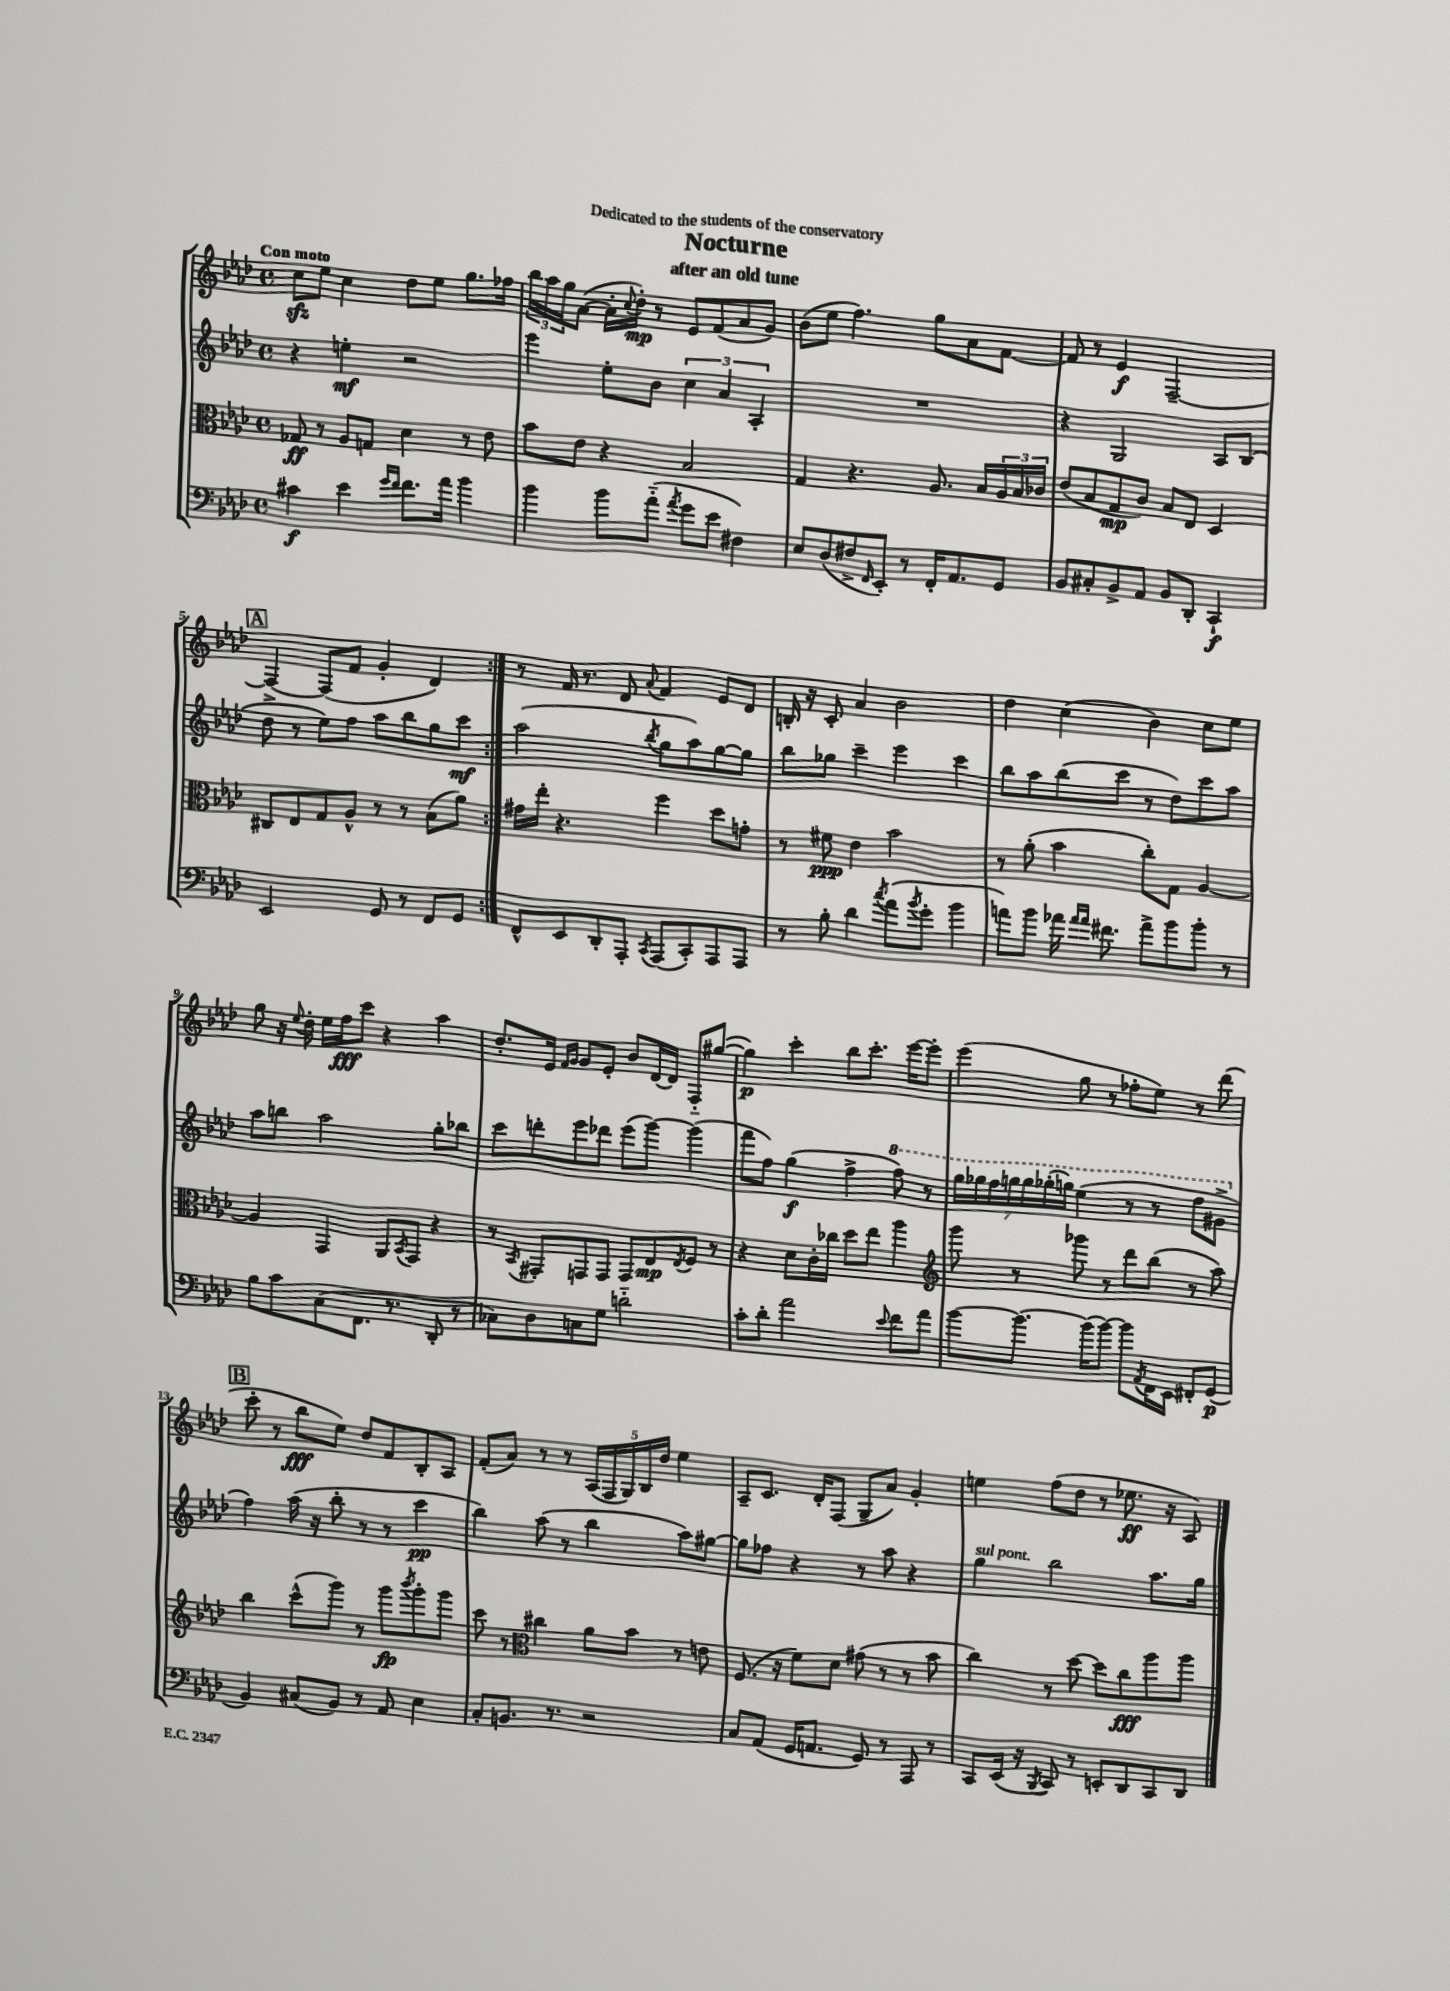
\header { title = "Nocturne" subtitle = "after an old tune" dedication = "Dedicated to the students of the conservatory" }
<<
\new StaffGroup <<
\new Staff = "s0" {
    \clef treble \key aes \major \defaultTimeSignature \time 4/4 \tempo "Con moto"
    \repeat volta 2 { c''8\sfz ees''8 c''4 des''8 ees''8 g''8. fes''16 |
    \tuplet 3/2 { bes''16 aes''16 g''16 } aes'8~( aes'16-. \appoggiatura { c''8 } des''16-.\mp) r8 ees'8 f'8( aes'8 g'8) |
    bes'8( ees''8 f''4.) g''8 aes'8 f'8~ |
    f'8 r8 ees'4\f f2~-- |
    \mark \markup { \box "A" } f4~ f8( f'8 g'4-. des'4) | }
    r8 f'16 r8. des'8 \appoggiatura { aes'8 } f'4 ees'8 des'8 |
    b16-. r16 c'8-. aes'4 bes'2 |
    des''4 c''4( bes'4) c''8 ees''8 |
    g''8 r16 \appoggiatura { ees''8 } des''16-. ees''16 f''16\fff c'''8 r4 aes''4 |
    des''8.-. ees'16 \grace { f'16 g'16 } g'8 ees'8-. bes'8 des'16~ des'16 f8-_ gis''8~( |
    gis''4\p) c'''4-. bes''8 c'''8.-. ees'''16~ ees'''8-. |
    ees'''4( g''8 r8 fes''8-. ees''8) r8 des'''8( |
    \mark \markup { \box "B" } c'''8-. r8 bes''8\fff ees''8) des''8 f'8 bes8-. aes8 |
    f'8-.( aes'8) r8 r8 \tuplet 5/4 { aes16( f16 g16) bes16 des''16 } ees''4 |
    aes8-- c'8. des'16-. f8( g8-- aes'8) g'4-. |
    e''4 f''8( des''8 r8 ees''8.\ff r16 aes8) \bar "|." |
}
\new Staff = "s1" {
    \clef treble \key aes \major \defaultTimeSignature \time 4/4
    \repeat volta 2 { r4 e''4-.\mf r2 |
    ees'''4 ees''8-. bes'8 \tuplet 3/2 { c''4 aes'4 aes4-. } |
    R1 |
    r4 g2 aes8 bes8( |
    \mark \markup { \box "A" } des''8-> r8 ees''8) f''8 aes''8 bes''8 g''8 c'''8\mf | }
    aes''2( \acciaccatura { bes''8 } g''8 aes''8) g''8~ g''8 |
    bes''8 ges''8 c'''4-- ees'''4 c'''4 |
    bes''8 aes''8 bes''8( c'''8 r8 des''8) c'''8 aes''8 |
    aes''8 b''8 aes''2 g''8-. bes''8 |
    c'''8 d'''8-. ees'''8 des'''8 ees'''8( g'''8~) g'''4( |
    f'''8 f''8) g''4\f( f''4-> \ottava #1 f'''8) r8 |
    \tuplet 7/4 { g'''16 ges'''16 f'''16 g'''16 g'''16 ges'''16-.( g'''16) } ees'''4( r8 r8 f'''8 gis''8-> \ottava #0 |
    \mark \markup { \box "B" } f''4) aes''16( r16 bes''8-. r8 r8 c'''4\pp |
    bes''4) aes''8( r8 bes''4 aes''8) gis''8~ |
    gis''8 fes''8 r4 r8 aes''8 r4 |
    g''4^\markup { \italic "sul pont." } bes''2 aes''8. g''16 \bar "|." |
}
\new Staff = "s2" {
    \clef alto \key aes \major \defaultTimeSignature \time 4/4
    \repeat volta 2 { ges8\ff r8 aes8 g8 des'4 r8 ees'8 |
    bes'8 ees'8 r4 bes2 |
    g4 r4. aes8. bes16 \tuplet 3/2 { aes16 bes16 ces'16 } |
    ees'8( bes8 g8\mp c'8) bes8 ees8 des4 |
    \mark \markup { \box "A" } cis8 ees8 g8 aes8-^ r8 r8 bes8( aes'8) | }
    gis'16 ees''16-. r4. f''4 des''8 g'8-. |
    r8 fis'8\ppp ees'4 bes'2 |
    r8 aes'8-.( bes'4 c''8-.) g8 aes4~ |
    aes4 g,4 aes,8 \acciaccatura { bes,8 } g,8 r4 |
    r8 \acciaccatura { bes,8 } gis,8-. g,8 g,8 g,8 ees8\mp \acciaccatura { ees8 } f8 r8 |
    r4 des'8 c'16-. ces''16 des''8 ees''8 aes''4 |
    \clef treble g'''8 r8 ges'''8 r8 des'''8 bes''8( r8 aes''8) |
    \mark \markup { \box "B" } bes''4 c'''8-^( g'''8) r8 g'''8\fp \acciaccatura { bes'''8 } g'''8-. g'''8 |
    c'''8 r8 \clef alto cis''4 aes'8 bes'8 r8 e'8 |
    f8.( r16 f'8) des'8 gis'8( r8 r8 bes'8 |
    c''4) r8 des''8~ des''8 c''8\fff aes''8 aes''8 \bar "|." |
}
\new Staff = "s3" {
    \clef bass \key aes \major \defaultTimeSignature \time 4/4
    \repeat volta 2 { cis'4\f ees'4 \grace { g'16 f'16 } f'8. aes'16 bes'4 |
    bes'4 bes'8 aes'8-_( \acciaccatura { aes'8 } g'8 ees'8 fis4) |
    ees8 des8( fis8-> \grace { f,16 } ees,8-.) r8 f,16-. aes,8. g,8 |
    bes,8 cis8-. bes,8-> aes,8 bes,8 des,8-. c,4-!\f |
    \mark \markup { \box "A" } ees,2 g,8 r8 f,8 g,8 | }
    f,8-^ ees,8 des,8-. aes,,8-. \acciaccatura { c,8 } aes,,8( c,8-.) aes,,8 aes,,8 |
    r8 bes8-. des'4 \acciaccatura { c''8 } aes'8( \acciaccatura { bes'8 } g'8-. bes'4 |
    a'8) bes'8 aes'16 \grace { aes'16 aes'16 } fis'8. aes'8-> bes'8 bes'8-. r8 |
    bes8 c'8 c8( f,8. r8. des,8-. r8 |
    ces8) des8 c8 g8 d'2-_ |
    c'8-. des'8-. aes'2 \appoggiatura { ees'8 } f'8 aes'8 |
    bes'8~ bes'8.~ bes'16( bes'8~) bes'8 \acciaccatura { aes,8 } f,16 ees,16 fis,8-. g,8\p( |
    \mark \markup { \box "B" } bes,4) cis8( bes,8) r8 aes,8 ees4 |
    c8-. b,8. r8. r2 |
    c8 aes,8( g,16 a,8. g,8) r8 aes,,8 r8 |
    c,8 ees,16( r16 \acciaccatura { bes,,8 } c,8) r8 e,8-. des,8 c,8 des,8 \bar "|." |
}
>>
>>
